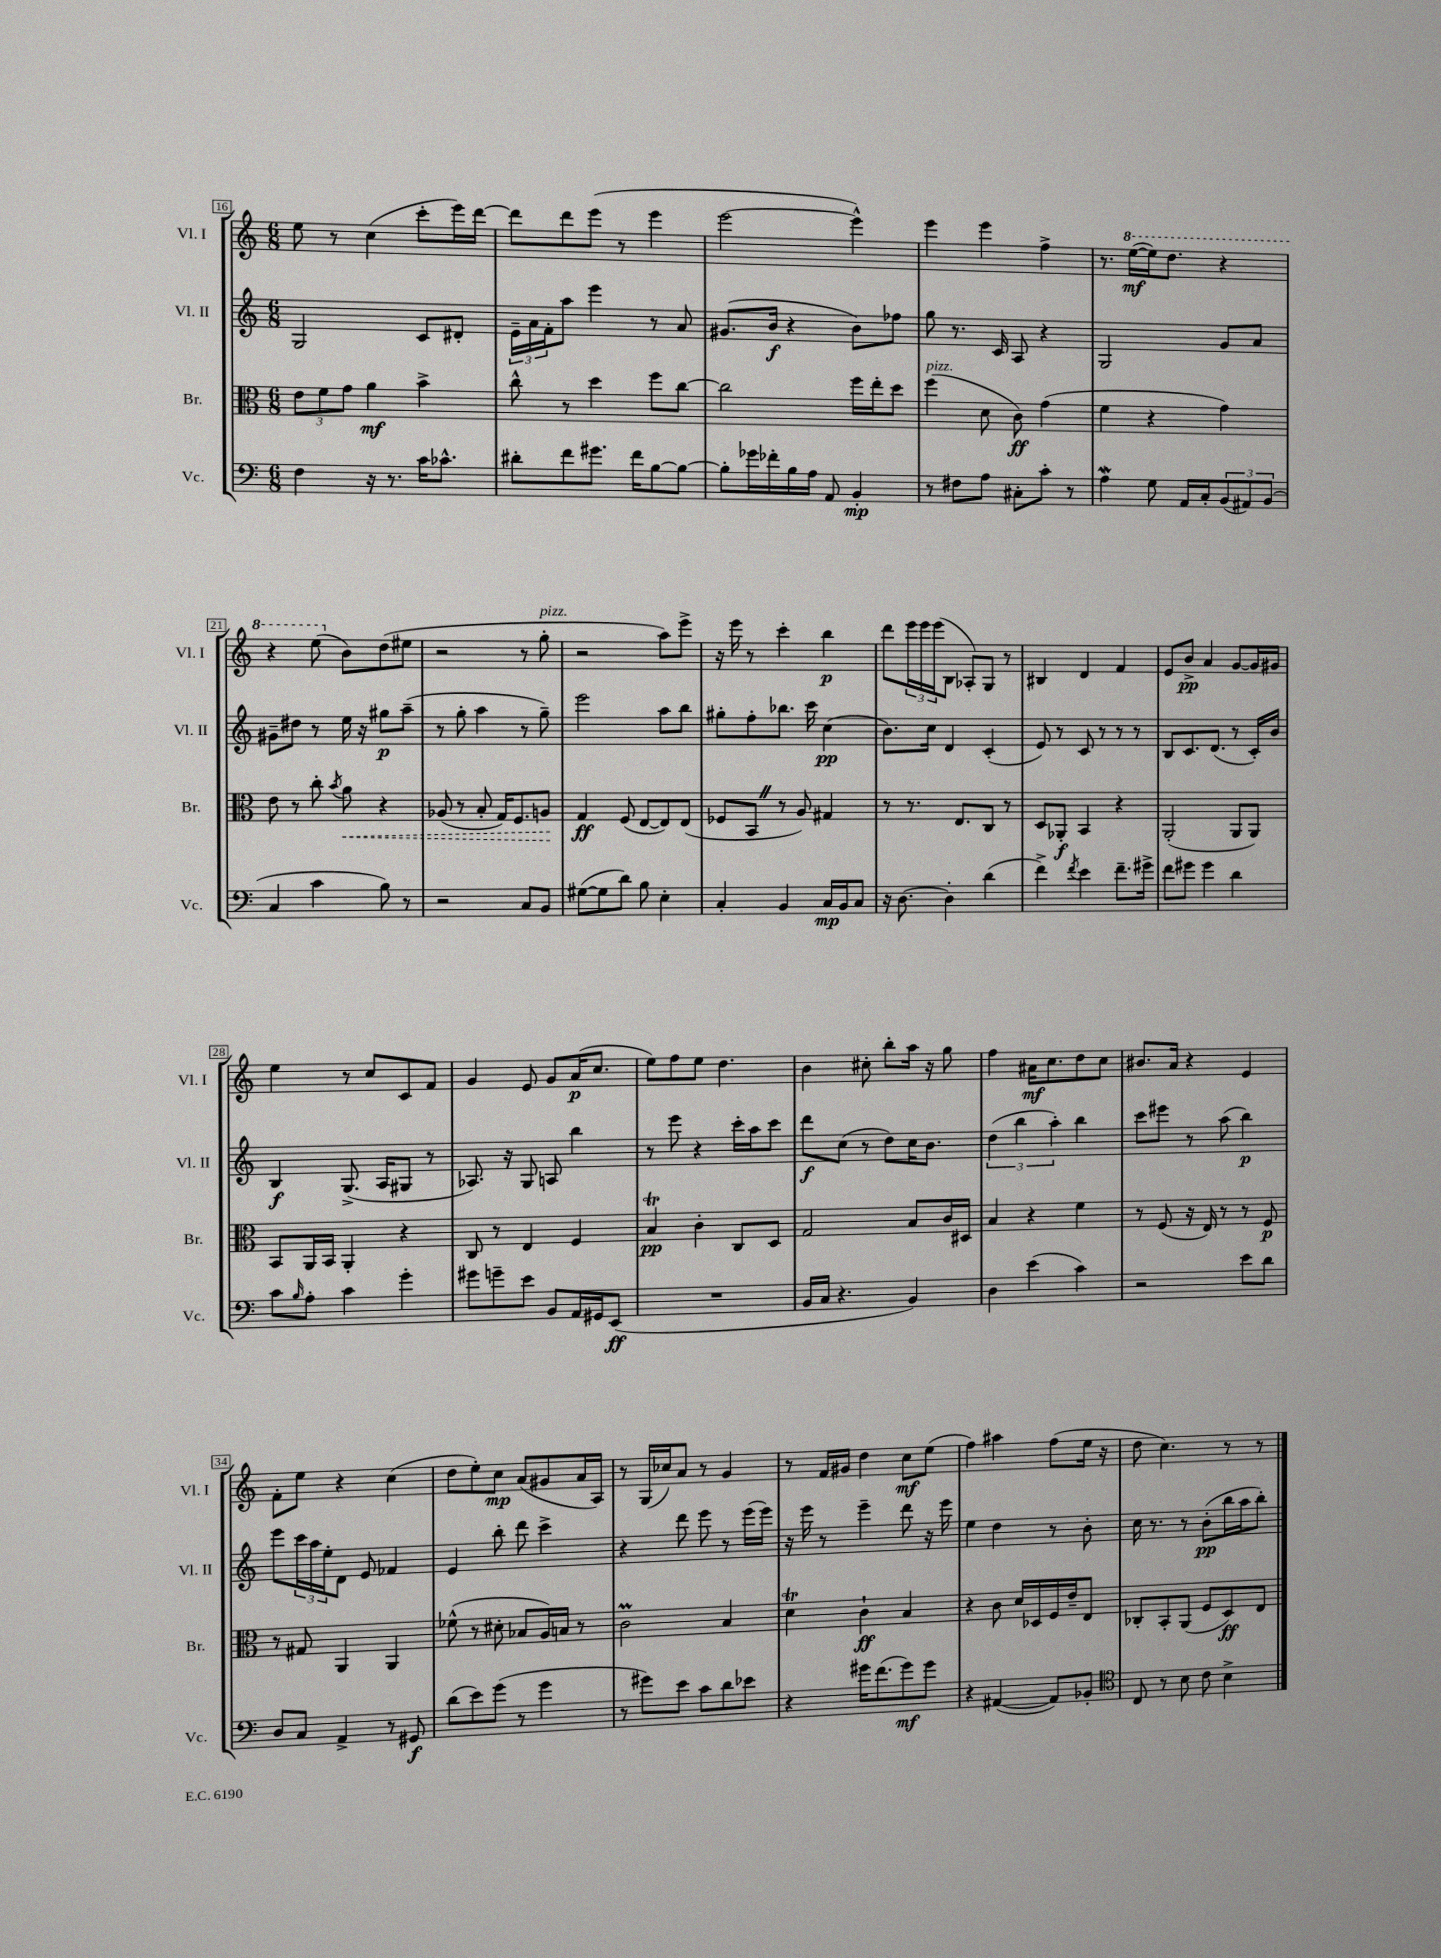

**kern	**kern	**kern	**kern
*staff4	*staff3	*staff2	*staff1
*clefF4	*clefC3	*clefG2	*clefG2
*k[]	*k[]	*k[]	*k[]
*M6/8	*M6/8	*M6/8	*M6/8
4F	12e	2G	8ee
.	12f	.	.
.	.	.	8r
.	12g	.	.
16r	4a	.	(4cc
8.r	.	.	.
16c	4b^	8c	8ccc'
8.c-^^	.	.	.
.	.	8d#'	16eee)
.	.	.	[16ddd
=	=	=	=
8d#'	8cc^^	24e~	8ddd]
.	.	24a	.
.	.	24f'	.
8f	8r	8aa	8ddd
8.g#	4dd	4eee	(8eee
.	.	.	8r
16f	.	.	.
[8B	8ff	8r	4eee
8B_	[8cc	8a	.
=	=	=	=
8B']	2cc]	(8.g#	[2eee
16g-	.	.	.
16f-'	.	16b	.
16B	.	4r	.
16A	.	.	.
8AA	.	.	.
4BB'	16ff	8b)	4eee^^])
.	16ee'	.	.
.	8dd	8ff-	.
=	=	=	=
8r	(4ff	8gg	4eee
8F#	.	8.r	.
8A	8d	.	4eee
.	.	16c	.
8C#'	8c)	8A	.
8c'	(4g	4r	4ff^
8r	.	.	.
=	=	=	=
4A	4f	2G	8.r
.	.	.	([16eee
8G	4r	.	16eee])
.	.	.	8.ddd
16AA	.	.	.
16C'	.	.	.
(12BB	4g)	8g	4r
12AA#)	.	.	.
.	.	8a	.
(12BB	.	.	.
=	=	=	=
4C	8e	8g#~	4r
.	8r	8dd#	.
4c	8cc'	8r	(8eee
.	8qb	.	.
.	8a	16ee	8b)
.	.	16r	.
8B)	4r	8gg#	(8dd
8r	.	(8aa~	8ee#
=	=	=	=
2r	(8A-	8r	2r
.	8r	8gg'	.
.	8B'	4aa	.
.	16G)	.	.
.	8.F	.	.
8C	.	8r	8r
8BB	8A	8gg~)	8gg'
=	=	=	=
([8G#	4G	2eee	2r
8G#]	.	.	.
8d)	(8F	.	.
8B	[8E	.	.
4E'	8E])	8aa	8aa)
.	(8E	8bb	8eee^
=	=	=	=
4C'	8F-	8gg#'	16r
.	.	.	16eee
.	8BB	8ff'	8r
4BB	8r	8.bb-	4ccc'
.	8A)	.	.
.	.	16ccc	.
16C	4G#	(4cc	4bb
16BB	.	.	.
8C	.	.	.
=	=	=	=
16r	8r	8.b)	8ddd
[8.D	.	.	.
.	8.r	.	24eee
.	.	.	24eee
.	.	16cc	.
.	.	.	(24eee
4D']	.	4d	8B
.	8.E	.	.
.	.	.	8A-')
(4d	8C	(4c'	8G
.	8r	.	8r
=	=	=	=
4f^)	8D	8e)	4B#
.	8AA-'	8r	.
8qf	.	.	.
4e	4BB	8c	4d
.	.	8r	.
8.f~	4r	8r	4f
.	.	8r	.
16g#^	.	.	.
=	=	=	=
8f	(2AA'	8B	8e
8g#	.	8.c	8b^
4g#	.	.	4a
.	.	(8.d	.
4d	8AA	8r	[8g
.	8AA)	16c')	16g]
.	.	16b	16g#
=	=	=	=
8c	8BB	4B	4ee
16qqB	.	.	.
8A'	16AA	.	.
.	16BB	.	.
4c	4AA'	(8.G^	8r
.	.	.	8cc
.	.	16A	.
4g'	4r	8G#	8c
.	.	8r	8f
=	=	=	=
8g#	8C	8.A-)	4g
8g~	8r	.	.
.	.	16r	.
8e	4E	8G	8e
8BB	.	8A	8g
16AA	4F	4bb	(16a
16GG#	.	.	8.cc
(8EE	.	.	.
=	=	=	=
2.r	4B	8r	8ee)
.	.	8eee	8ff
.	4c'	4r	8ee
.	.	.	4.dd
.	8C	16ccc'	.
.	.	16aa	.
.	8D	8ccc	.
=	=	=	=
16BB	2G	8ddd	4b
16C	.	.	.
4.r	.	(8cc	.
.	.	8r	8cc#'
.	.	8dd)	8bb'
4BB)	8B	16cc	16aa
.	.	8.b	16r
.	16c	.	8gg
.	16D#	.	.
=	=	=	=
4D	4B	(6dd	4ff
.	.	6bb	.
(4e	4r	.	16a#
.	.	.	8.cc
.	.	6aa')	.
4c)	4f	4bb	8dd
.	.	.	8cc
=	=	=	=
2r	8r	8ccc	8.b#
.	(8F	8eee#	.
.	.	.	16a
.	16r	8r	4r
.	16E)	.	.
.	8r	(8aa	.
8e	8r	4bb)	4e
8d	8F	.	.
=	=	=	=
8D	8r	8eee	8f'
8C	8G#	24ccc	8ee
.	.	24aa	.
.	.	24ee'	.
4AA^	4AA	8d	4r
.	.	8e	.
8r	4AA	4f-	(4cc
8GG#	.	.	.
=	=	=	=
(8d	(8f-^^	4e	8dd
8e)	8r	.	8ee')
(8g	8d#'	8bb'	8cc
8r	8B-	8ddd	(8a
4g	16A)	4ccc^	8g#
.	16B	.	.
.	8r	.	16a
.	.	.	16A)
=	=	=	=
8r	2c	4r	8r
8g#)	.	.	(16G
.	.	.	16cc-)
8e	.	8ddd	8a
8c	.	8eee	8r
8d	4B	8r	4g
8e-	.	(16eee	.
.	.	16eee)	.
=	=	=	=
4r	4d	16r	8r
.	.	16eee	.
.	.	8r	16f
.	.	.	16g#
16g#	4c`	4eee~	4dd
(8.f	.	.	.
8g#)	4B	8ddd	8cc
8g#	.	16r	(8ee
.	.	16eee	.
=	=	=	=
4r	4r	4ee	4ff)
([4AA#	8c	4dd	4aa#
.	16d	.	.
.	16D-	.	.
8AA#])	16F	8r	(8ff
.	16e~	.	.
8BB-'	8E	8b'	16ee
.	.	.	16r
=	=	=	=
*clefC4	*	*	*
8C	8C-'	16cc	8dd
.	.	8.r	.
8r	8BB'	.	4.cc)
8B	(8AA	8r	.
8c	8F	(8b'	.
4B^	8D)	16bb	8r
.	.	16aa	.
.	8E	8bb')	8r
==	==	==	==
*-	*-	*-	*-
